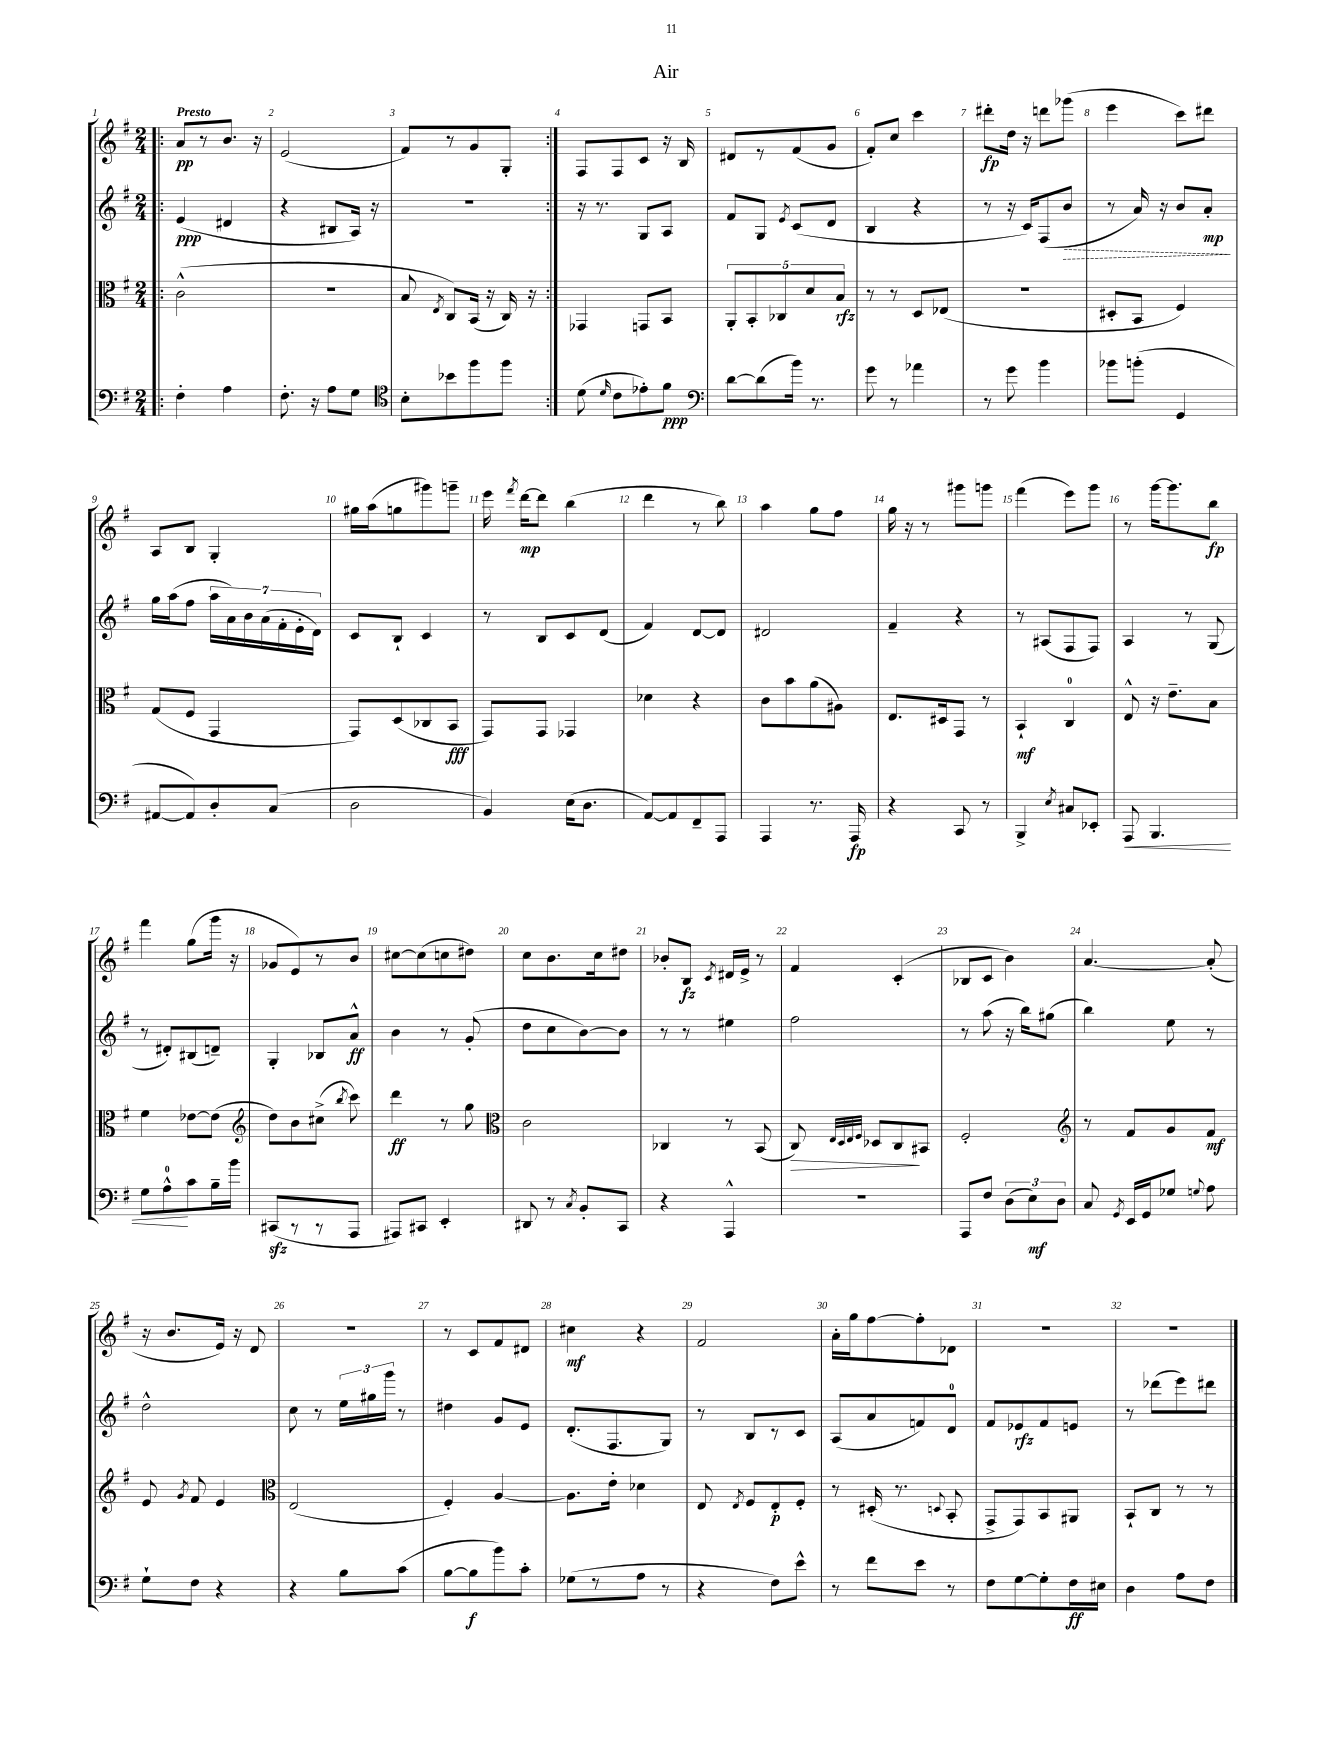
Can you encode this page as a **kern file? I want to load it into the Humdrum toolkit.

**kern	**dynam	**kern	**dynam	**kern	**dynam	**kern	**dynam
*part4	*part4	*part3	*part3	*part2	*part2	*part1	*part1
*staff4	*staff4	*staff3	*staff3	*staff2	*staff2	*staff1	*staff1
*clefF4	*	*clefC3	*	*clefG2	*	*clefG2	*
*k[f#]	*	*k[f#]	*	*k[f#]	*	*k[f#]	*
*M2/4	*	*M2/4	*	*M2/4	*	*M2/4	*
=1!|:	=1!|:	=1!|:	=1!|:	=1!|:	=1!|:	=1!|:	=1!|:
!	!	!	!	!	!	!LO:TX:a:B:t=Presto	!
4F#'\	.	(2c^^\	.	(4e/	ppp	8a/L	pp
.	.	.	.	.	.	8r	.
4A\	.	.	.	4d#X/	.	8.b/J	.
.	.	.	.	.	.	16r	.
=2	=2	=2	=2	=2	=2	=2	=2
8.F#'\	.	2r	.	4r	.	(2e/	.
16r	.	.	.	.	.	.	.
8A\L	.	.	.	8B#X/L	.	.	.
8G\J	.	.	.	16A/Jk)	.	.	.
.	.	.	.	16r	.	.	.
=3	=3	=3	=3	=3	=3	=3	=3
*clefC4	*	*	*	*	*	*	*
8B'\L	.	8B/	.	2r	.	8f#/L)	.
.	.	8qE/	.	.	.	.	.
8b-X\	.	8C/L)	.	.	.	8r	.
8ff#\	.	(16BB/Jk	.	.	.	8g/	.
.	.	16r	.	.	.	.	.
8ff#\J	.	16C/)	.	.	.	8G'/J	.
.	.	16r	.	.	.	.	.
=4:|!	=4:|!	=4:|!	=4:|!	=4:|!	=4:|!	=4:|!	=4:|!
(8d\	.	4GG-X/	.	16r	.	8F#/L	.
.	.	.	.	8.r	.	.	.
16qqd/	.	.	.	.	.	.	.
8c\L	.	.	.	.	.	8F#/	.
8e-X'\)	.	8GGn/L	.	8G/L	.	8c/J	.
8f#\J	ppp	8BB/J	.	8A/J	.	16r	.
.	.	.	.	.	.	16B/	.
=5	=5	=5	=5	=5	=5	=5	=5
*clefF4	*	*	*	*	*	*	*
[8d\L	.	10AA'/L	.	8f#/L	.	8d#X/L	.
.	.	10BB'/	.	.	.	.	.
(8d\]	.	.	.	8G/J	.	8r	.
.	.	10C-X/	.	.	.	.	.
.	.	.	.	8qe/	.	.	.
16b\Jk)	.	.	.	(8c/L	.	(8f#/	.
.	.	10d/	.	.	.	.	.
8.r	.	.	.	.	.	.	.
.	.	.	.	8d/J	.	8g/J	.
.	.	10B/J	rfz	.	.	.	.
=6	=6	=6	=6	=6	=6	=6	=6
8g\	.	8r	.	4B/	.	8f#'/L)	.
8r	.	8r	.	.	.	8cc/J	.
4a-X\	.	8D/L	.	4r	.	4ccc\	.
.	.	(8E-X/J	.	.	.	.	.
=7	=7	=7	=7	=7	=7	=7	=7
8r	.	2r	.	8r	.	8ddd#X'\L	fp
8g\	.	.	.	16r	.	16dd\Jk	.
.	.	.	.	16c/KL)	.	16r	.
4b\	.	.	.	(8F#/	.	8dddn\L	.
!	!	!	!	!	!LO:HP:b	!	!
.	.	.	.	8b/J	>	(8ggg-X\J	.
=8	=8	=8	=8	=8	=8	=8	=8
8b-X\L	.	8D#X'/L	.	8r	.	4eee\	.
(8bn'\J	.	8BB/J	.	16a/)	.	.	.
.	.	.	.	16r	.	.	.
4GG/	.	4F#/)	.	8b/L	.	8ccc\L)	.
.	.	.	.	8a'/J	mp	8ddd#X\J	.
.	.	.	.	.	]	.	.
!!LO:LB:g=z
=9	=9	=9	=9	=9	=9	=9	=9
[8AA#X/L	.	(8G/L	.	16gg\LL	.	8A/L	.
.	.	.	.	(16aa\J	.	.	.
8AA#/])	.	8F#/J	.	8ff#\J	.	8B/J	.
8D'/	.	4GG/	.	28aa\LL	.	4G'/	.
.	.	.	.	28a\)	.	.	.
.	.	.	.	28b\	.	.	.
.	.	.	.	(28a\	.	.	.
(8C/J	.	.	.	.	.	.	.
.	.	.	.	28f#'\	.	.	.
.	.	.	.	28e'\	.	.	.
.	.	.	.	28d\JJ)	.	.	.
=10	=10	=10	=10	=10	=10	=10	=10
2D\	.	8GG/L)	.	8c/L	.	16gg#X\LL	.
.	.	.	.	.	.	(16aa\J	.
.	.	(8D/	.	8B`/J	.	8ggn\	.
.	.	8C-X/	.	4c/	.	8ggg#X\)	.
.	.	8BB/J	fff	.	.	8gggn~\J	.
=11	=11	=11	=11	=11	=11	=11	=11
4BB/)	.	8GG/L)	.	8r	.	16eee\	.
.	.	.	.	.	.	8qfff#/	.
.	.	.	.	.	.	[16ddd\KL	mp
.	.	8GG/J	.	8B/L	.	8ddd\J]	.
(16E\KL	.	4GG-X/	.	8c/	.	(4bb\	.
8.D\J	.	.	.	.	.	.	.
.	.	.	.	(8d/J	.	.	.
=12	=12	=12	=12	=12	=12	=12	=12
[8AA/L)	.	4d-X\	.	4f#/)	.	4ddd\	.
8AA/]	.	.	.	.	.	.	.
8FF#~/	.	4r	.	[8d/L	.	8r	.
8AAA/J	.	.	.	8d/J]	.	8bb\)	.
=13	=13	=13	=13	=13	=13	=13	=13
4AAA/	.	8c\L	.	2d#X/	.	4aa\	.
.	.	8b\	.	.	.	.	.
8.r	.	(8a\	.	.	.	8gg\L	.
.	.	8A#X\J)	.	.	.	8ff#\J	.
16AAA/	fp	.	.	.	.	.	.
=14	=14	=14	=14	=14	=14	=14	=14
4r	.	8.E/L	.	4f#~/	.	16gg\	.
.	.	.	.	.	.	16r	.
.	.	.	.	.	.	8r	.
.	.	16D#X/k	.	.	.	.	.
8CC/	.	8GG/J	.	4r	.	8ggg#X\L	.
8r	.	8r	.	.	.	8gggn\J	.
=15	=15	=15	=15	=15	=15	=15	=15
4BBB^/	.	4BB`/	mf	8r	.	(4fff#\	.
.	.	.	.	(8A#X/L	.	.	.
8qE/	.	.	.	.	.	.	.
8C#X/L	.	4C/	.	8F#/	.	8eee\L)	.
8EE-X'/J	.	.	.	8F#/J)	.	8ggg\J	.
=16	=16	=16	=16	=16	=16	=16	=16
!	!LO:HP:b	!	!	!	!	!	!
8AAA/	<	8E^^/	.	4A/	.	8r	.
4.BBB/	.	16r	.	.	.	[16ggg\KL	.
.	.	8.e~\L	.	.	.	8.ggg\]	.
.	.	.	.	8r	.	.	.
.	.	8B\J	.	(8G/	.	8bb\J	fp
!!LO:LB:g=z
=17	=17	=17	=17	=17	=17	=17	=17
8G\L	.	4f#\	.	8r	.	4fff#\	.
8A^^\	.	.	.	8d#X'/L)	.	.	.
8c\	[	[8e-X\L	.	(8B#X/	.	(8gg\L	.
16B~\L	.	(8e-\J]	.	8dn~/J)	.	16ggg\Jk	.
16b\JJ	.	.	.	.	.	16r	.
=18	=18	=18	=18	=18	=18	=18	=18
*	*	*clefG2	*	*	*	*	*
(8CC#Xzz/L	.	8dd\L)	.	4G'/	.	8g-X/L	.
8r	.	8b\	.	.	.	8e/)	.
8r	.	(8cc#X^\J	.	8B-X/L	.	8r	.
.	.	8qbb/	.	.	.	.	.
8AAA/J	.	8ccc\)	.	8a^^/J	ff	8b/J	.
=19	=19	=19	=19	=19	=19	=19	=19
8AAA#X/L)	.	4ddd\	ff	4b\	.	[8cc#X\L	.
8CC#X/J	.	.	.	.	.	(8cc#\]	.
4EE'/	.	8r	.	8r	.	8ccn\	.
.	.	8gg\	.	(8g'/	.	8dd#X\J)	.
=20	=20	=20	=20	=20	=20	=20	=20
*	*	*clefC3	*	*	*	*	*
8DD#X/	.	2c\	.	8dd\L	.	8cc\L	.
8r	.	.	.	8cc\	.	8.b\	.
8qC/	.	.	.	.	.	.	.
8BB'/L	.	.	.	[8b\)	.	.	.
.	.	.	.	.	.	16cc\k	.
8CC/J	.	.	.	8b\J]	.	8dd#X\J	.
=21	=21	=21	=21	=21	=21	=21	=21
4r	.	4C-X/	.	8r	.	8b-X'/L	.
.	.	.	.	8r	.	8B/J	fz
.	.	.	.	.	.	8qc/	.
4AAA^^/	.	8r	.	4ee#X\	.	16d#X/LL	.
.	.	.	.	.	.	16e^/JJ	.
.	.	(8BB/	.	.	.	8r	.
=22	=22	=22	=22	=22	=22	=22	=22
!	!	!	!LO:HP:b	!	!	!	!
2r	.	8C/)	>	2ff#\	.	4f#/	.
.	.	32qqE/LLL	.	.	.	.	.
.	.	32qqD/	.	.	.	.	.
.	.	32qqE/	.	.	.	.	.
.	.	32qqF#/JJJ	.	.	.	.	.
.	.	8D-X/L	.	.	.	.	.
.	.	8C/	.	.	.	(4c'/	.
.	.	8BB#X/J	]	.	.	.	.
=23	=23	=23	=23	=23	=23	=23	=23
8AAA/L	.	2F#'/	.	8r	.	8B-X/L	.
8F#/J	.	.	.	(8aa\	.	8c/J	.
(12D\L	.	.	.	16r	.	4b\)	.
.	.	.	.	16bb\KL)	.	.	.
12E\)	mf	.	.	.	.	.	.
.	.	.	.	(8gg#X\J	.	.	.
12D\J	.	.	.	.	.	.	.
=24	=24	=24	=24	=24	=24	=24	=24
*	*	*clefG2	*	*	*	*	*
8C/	.	8r	.	4bb\)	.	[4.a/	.
8qGG/	.	.	.	.	.	.	.
16EE/LL	.	8f#/L	.	.	.	.	.
16GG/J	.	.	.	.	.	.	.
8G-X/J	.	8g/	.	8ee\	.	.	.
8qqGn/	.	.	.	.	.	.	.
8A\	.	8f#/J	mf	8r	.	(8a'/]	.
!!LO:LB:g=z
=25	=25	=25	=25	=25	=25	=25	=25
8G`\L	.	8e/	.	2dd^^\	.	16r	.
.	.	.	.	.	.	8.b/L	.
.	.	8qg/	.	.	.	.	.
8F#\J	.	8f#/	.	.	.	.	.
4r	.	4e/	.	.	.	16e/Jk)	.
.	.	.	.	.	.	16r	.
.	.	.	.	.	.	8d/	.
=26	=26	=26	=26	=26	=26	=26	=26
*	*	*clefC3	*	*	*	*	*
4r	.	(2E/	.	8cc\	.	2r	.
.	.	.	.	8r	.	.	.
8B\L	.	.	.	24ee\LL	.	.	.
.	.	.	.	24gg#X\	.	.	.
.	.	.	.	24ggg\JJ	.	.	.
(8c\J	.	.	.	8r	.	.	.
=27	=27	=27	=27	=27	=27	=27	=27
[8B\L	.	4F#'/)	.	4dd#X\	.	8r	.
8B\]	f	.	.	.	.	8c/L	.
8b\)	.	[4A/	.	8g/L	.	8f#/	.
8c'\J	.	.	.	8e/J	.	8d#X/J	.
=28	=28	=28	=28	=28	=28	=28	=28
(8G-X\L	.	8.A\L]	.	(8.d'/L	.	4cc#X\	mf
8r	.	.	.	.	.	.	.
.	.	16e'\Jk	.	8.F#/	.	.	.
8A\J	.	4d-X\	.	.	.	4r	.
8r	.	.	.	8G/J)	.	.	.
=29	=29	=29	=29	=29	=29	=29	=29
4r	.	8E/	.	8r	.	2f#/	.
.	.	8qE/	.	.	.	.	.
.	.	8F#/L	.	8B/L	.	.	.
8F#\L)	.	8E'/	p	8r	.	.	.
8e^^\J	.	8F#'/J	.	8c/J	.	.	.
=30	=30	=30	=30	=30	=30	=30	=30
8r	.	8r	.	(8A/L	.	16a'\LL	.
.	.	.	.	.	.	16gg\J	.
8f#\L	.	(16D#X'/	.	8a/	.	[8ff#\	.
.	.	8.r	.	.	.	.	.
8e\J	.	.	.	8fn/)	.	8ff#'\]	.
.	.	8qqDn/	.	.	.	.	.
8r	.	8BB'/	.	8d/J	.	8d-X\J	.
=31	=31	=31	=31	=31	=31	=31	=31
8F#\L	.	8GG^/L	.	8f#/L	.	2r	.
[8G\	.	8GG/)	.	8e-X/	rfz	.	.
8G'\]	.	8BB/	.	8f#/	.	.	.
16F#\L	ff	8AA#X/J	.	8en/J	.	.	.
16E#X\JJ	.	.	.	.	.	.	.
=32	=32	=32	=32	=32	=32	=32	=32
4D\	.	8BB`/L	.	8r	.	2r	.
.	.	8C/J	.	(8ddd-X\L	.	.	.
8A\L	.	8r	.	8eee\)	.	.	.
8F#\J	.	8r	.	8ddd#X\J	.	.	.
==	==	==	==	==	==	==	==
*-	*-	*-	*-	*-	*-	*-	*-
